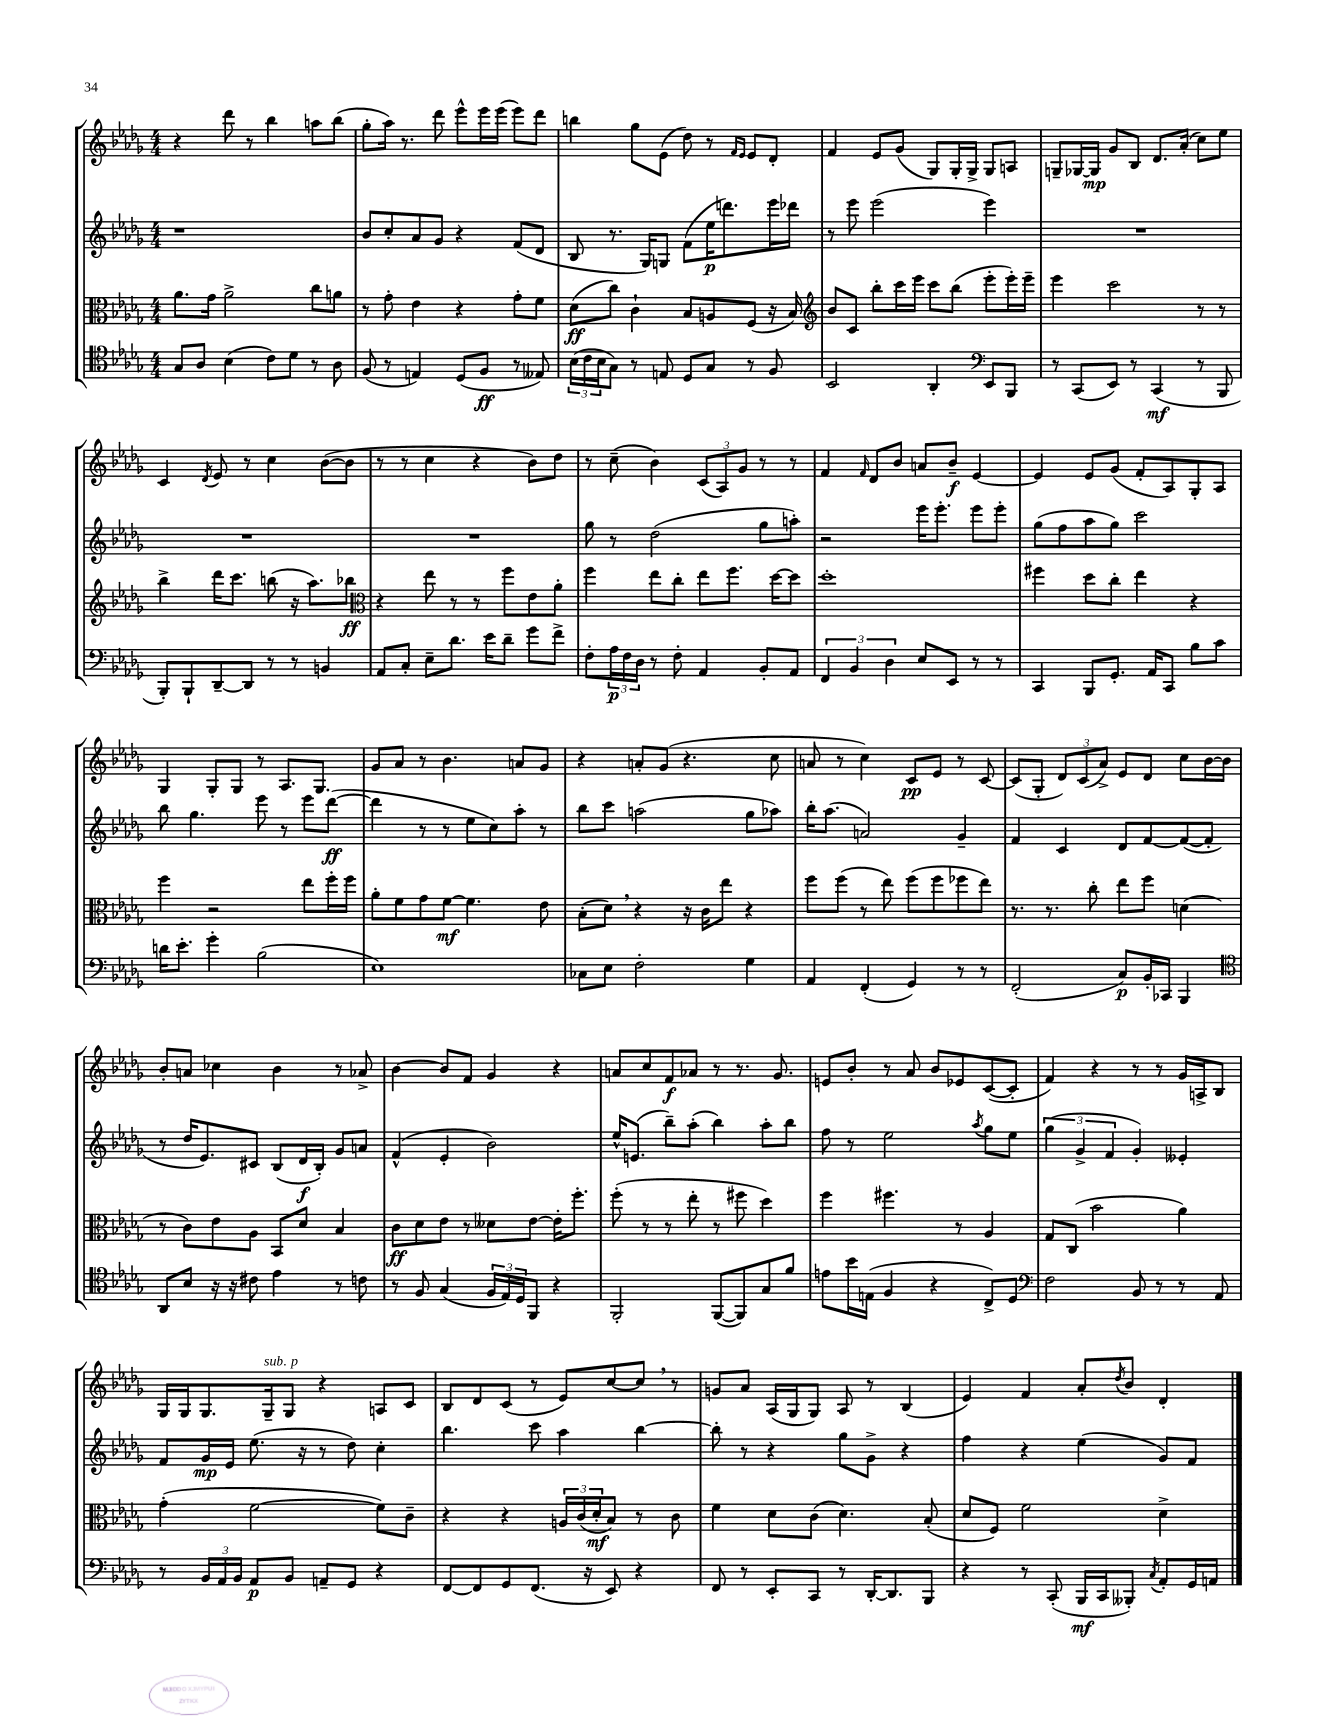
<<
\new StaffGroup <<
\new Staff = "s0" {
    \clef treble \key des \major \numericTimeSignature \time 4/4
    r4 des'''8 r8 bes''4 a''8 bes''8( |
    ges''8-. aes''16) r8. des'''8 ees'''8-^ ees'''16 ees'''16( ees'''8) des'''8 |
    b''4 ges''8 ees'8( des''8) r8 \grace { f'16 ees'16 } ees'8 des'8-. |
    f'4 ees'8 ges'8( ges8) ges16-. ges16-> ges8 a8 |
    g8-- ges16~ ges16\mp ges'8 bes8 des'8. aes'16-.( c''8) ees''8 |
    c'4 \acciaccatura { des'8 } ees'8 r8 c''4 bes'8~( bes'8 |
    r8 r8 c''4 r4 bes'8) des''8 |
    r8 c''8--( bes'4) \tuplet 3/2 { c'8( aes8) ges'8 } r8 r8 |
    f'4 \grace { f'16 } des'8 bes'8 a'8 bes'8--\f ees'4~ |
    ees'4 ees'8 ges'8( f'8-. aes8) ges8-. aes8 |
    ges4 ges8-. ges8 r8 aes8. ges8. |
    ges'8 aes'8 r8 bes'4. a'8 ges'8 |
    r4 a'8-. ges'8( r4. c''8 |
    a'8 r8 c''4) c'8\pp ees'8 r8 c'8~ |
    c'8( ges8-. \tuplet 3/2 { des'8) c'8( aes'8->) } ees'8 des'8 c''8 bes'16~ bes'16 |
    bes'8-. a'8 ces''4 bes'4 r8 aes'8-> |
    bes'4~ bes'8 f'8 ges'4 r4 |
    a'8 c''8 f'8\f aes'8 r8 r8. ges'8. |
    e'8 bes'8-. r8 aes'8 bes'8 ees'8 c'8~( c'8-. |
    f'4) r4 r8 r8 ges'16 a16-> bes8 |
    ges16 ges16 ges8. ges16--^\markup { \italic "sub. p" } ges8 r4 a8 c'8 |
    bes8 des'8 c'8( r8 ees'8) c''8~ c''8 \breathe r8 |
    g'8 aes'8 aes16( ges16 ges8) aes8 r8 bes4( |
    ees'4) f'4 aes'8-. \acciaccatura { des''8 } bes'8 des'4-. \bar "|." |
}
\new Staff = "s1" {
    \clef treble \key des \major \numericTimeSignature \time 4/4
    r1 |
    bes'8 c''8-. aes'8 ges'8 r4 f'8( des'8 |
    bes8 r8. ges16) g8 f'8( ees''16\p d'''8.) ees'''16 des'''16 |
    r8 ees'''8 ees'''2( ees'''4) |
    R1 |
    R1 |
    R1 |
    ges''8 r8 des''2( ges''8 a''8-.) |
    r2 ees'''16 ees'''8.-. ees'''8 ees'''8-. |
    ges''8( f''8 aes''8 ges''8) c'''2 |
    bes''8 ges''4. ees'''8 r8 ees'''8 des'''8~\ff( |
    des'''4 r8 r8 ees''8 c''8) aes''8-. r8 |
    bes''8 c'''8 a''2( ges''8 aes''8) |
    bes''16-. aes''8.( a'2) ges'4-- |
    f'4 c'4 des'8 f'8~ f'8~( f'8-. |
    r8 des''16 ees'8.) cis'8 bes8( des'16\f bes16-.) ges'8 a'8 |
    f'4-^( ees'4-. bes'2) |
    ees''16-^ e'8.( bes''8--) aes''8-.( bes''4) aes''8-. bes''8 |
    f''8 r8 ees''2 \acciaccatura { aes''8 } ges''8 ees''8 |
    \tuplet 3/2 { ges''4( ges'4-> f'4 } ges'4-.) eeses'4-. |
    f'8 ges'16\mp ees'16 ees''8.( r16 r8 des''8) c''4-. |
    bes''4. c'''8 aes''4 bes''4~ |
    bes''8-. r8 r4 ges''8 ges'8-> r4 |
    f''4 r4 ees''4( ges'8) f'8 \bar "|." |
}
\new Staff = "s2" {
    \clef alto \key des \major \numericTimeSignature \time 4/4
    aes'8. ges'16 aes'2-> c''8 a'8 |
    r8 ges'8-. ees'4 r4 ges'8-. f'8 |
    des'8\ff( c''8) c'4-! bes8 a8 f8( r16 bes16) |
    \clef treble bes'8 c'8 bes''8-. c'''16 ees'''16 c'''8 bes''8( ees'''8-. ees'''16-.) ees'''16-- |
    ees'''4 c'''2 r8 r8 |
    bes''4-> des'''16 c'''8. b''8( r16 aes''8.) bes''8\ff |
    \clef alto r4 ees''8 r8 r8 f''8 ees'8 aes'8-. |
    f''4 ees''8 c''8-. ees''8 f''8. des''16~ des''8 |
    des''1-. |
    fis''4 des''8 c''8-. ees''4 r4 |
    f''4 r2 ees''8 f''16-. f''16 |
    aes'8-. f'8 ges'8 f'8~\mf f'4. ees'8 |
    bes8-.( des'8) \breathe r4 r16 c'16 ees''8 r4 |
    f''8 f''8( r8 ees''8) f''8( f''8 fes''8 ees''8) |
    r8. r8. c''8-. ees''8 f''8 d'4( |
    r8 c'8) ees'8 aes8 bes,8 des'8 bes4 |
    c'8\ff des'8 ees'8 r8 deses'8 ees'8~ ees'16-. f''8.-. |
    f''8-.( r8 r8 ees''8-. r8 fis''8 des''4) |
    f''4 fis''4. r8 aes4 |
    ges8 c8( bes'2 aes'4) |
    ges'4-.( f'2~ f'8) c'8-- |
    r4 r4 \tuplet 3/2 { a16 c'16( des'16-.\mf } bes8) r8 c'8 |
    f'4 des'8 c'8( des'4.) bes8-.( |
    des'8 f8) f'2 des'4-> \bar "|." |
}
\new Staff = "s3" {
    \clef tenor \key des \major \numericTimeSignature \time 4/4
    ges8 aes8 bes4( c'8) des'8 r8 aes8 |
    f8( r8 e4) des8( f8\ff r8 eeses8) |
    \tuplet 3/2 { bes16( c'16 bes16 } ges8) r8 e8 des8 ges8 r8 f8 |
    bes,2 aes,4-. \clef bass ees,8 bes,,8 |
    r8 c,8( ees,8) r8 c,4\mf( r8 bes,,8 |
    bes,,8-.) bes,,8-! des,8~-- des,8 r8 r8 b,4 |
    aes,8 c8-. ees8-- des'8. ees'16 des'8-- ges'8 f'8-> |
    f8-. \tuplet 3/2 { aes16\p f16 des16 } r8 f8-. aes,4 bes,8-. aes,8 |
    \tuplet 3/2 { f,4 bes,4 des4 } ees8 ees,8 r8 r8 |
    c,4 bes,,8 ges,8.-. aes,16 c,8 bes8 c'8 |
    d'16 ees'8.-. ges'4-. bes2( |
    ees1) |
    ces8 ees8 f2-. ges4 |
    aes,4 f,4-.( ges,4) r8 r8 |
    f,2-.( c8\p) bes,16-. ces,16 bes,,4 |
    \clef tenor aes,8 bes8 r16 r16 cis'8 ees'4 r8 c'8 |
    r8 f8 ges4( \tuplet 3/2 { f16 ees16) des16 } f,8 r4 |
    f,2-. f,8~( f,8) ges8 f'8 |
    e'8 bes'16 e16( f4 r4 c8->) des8 |
    \clef bass f2 bes,8 r8 r8 aes,8 |
    r8 \tuplet 3/2 { bes,16 aes,16 bes,16 } aes,8\p bes,8 a,8-- ges,8 r4 |
    f,8~ f,8 ges,8 f,8.( r16 ees,8) r4 |
    f,8 r8 ees,8-. c,8 r8 des,16~-. des,8. bes,,8 |
    r4 r8 c,8-.( bes,,16\mf c,16 beses,,8-.) \acciaccatura { c8 } aes,8-. ges,16 a,16 \bar "|." |
}
>>
>>
\layout { \context { \Score \remove "Bar_number_engraver" } }
